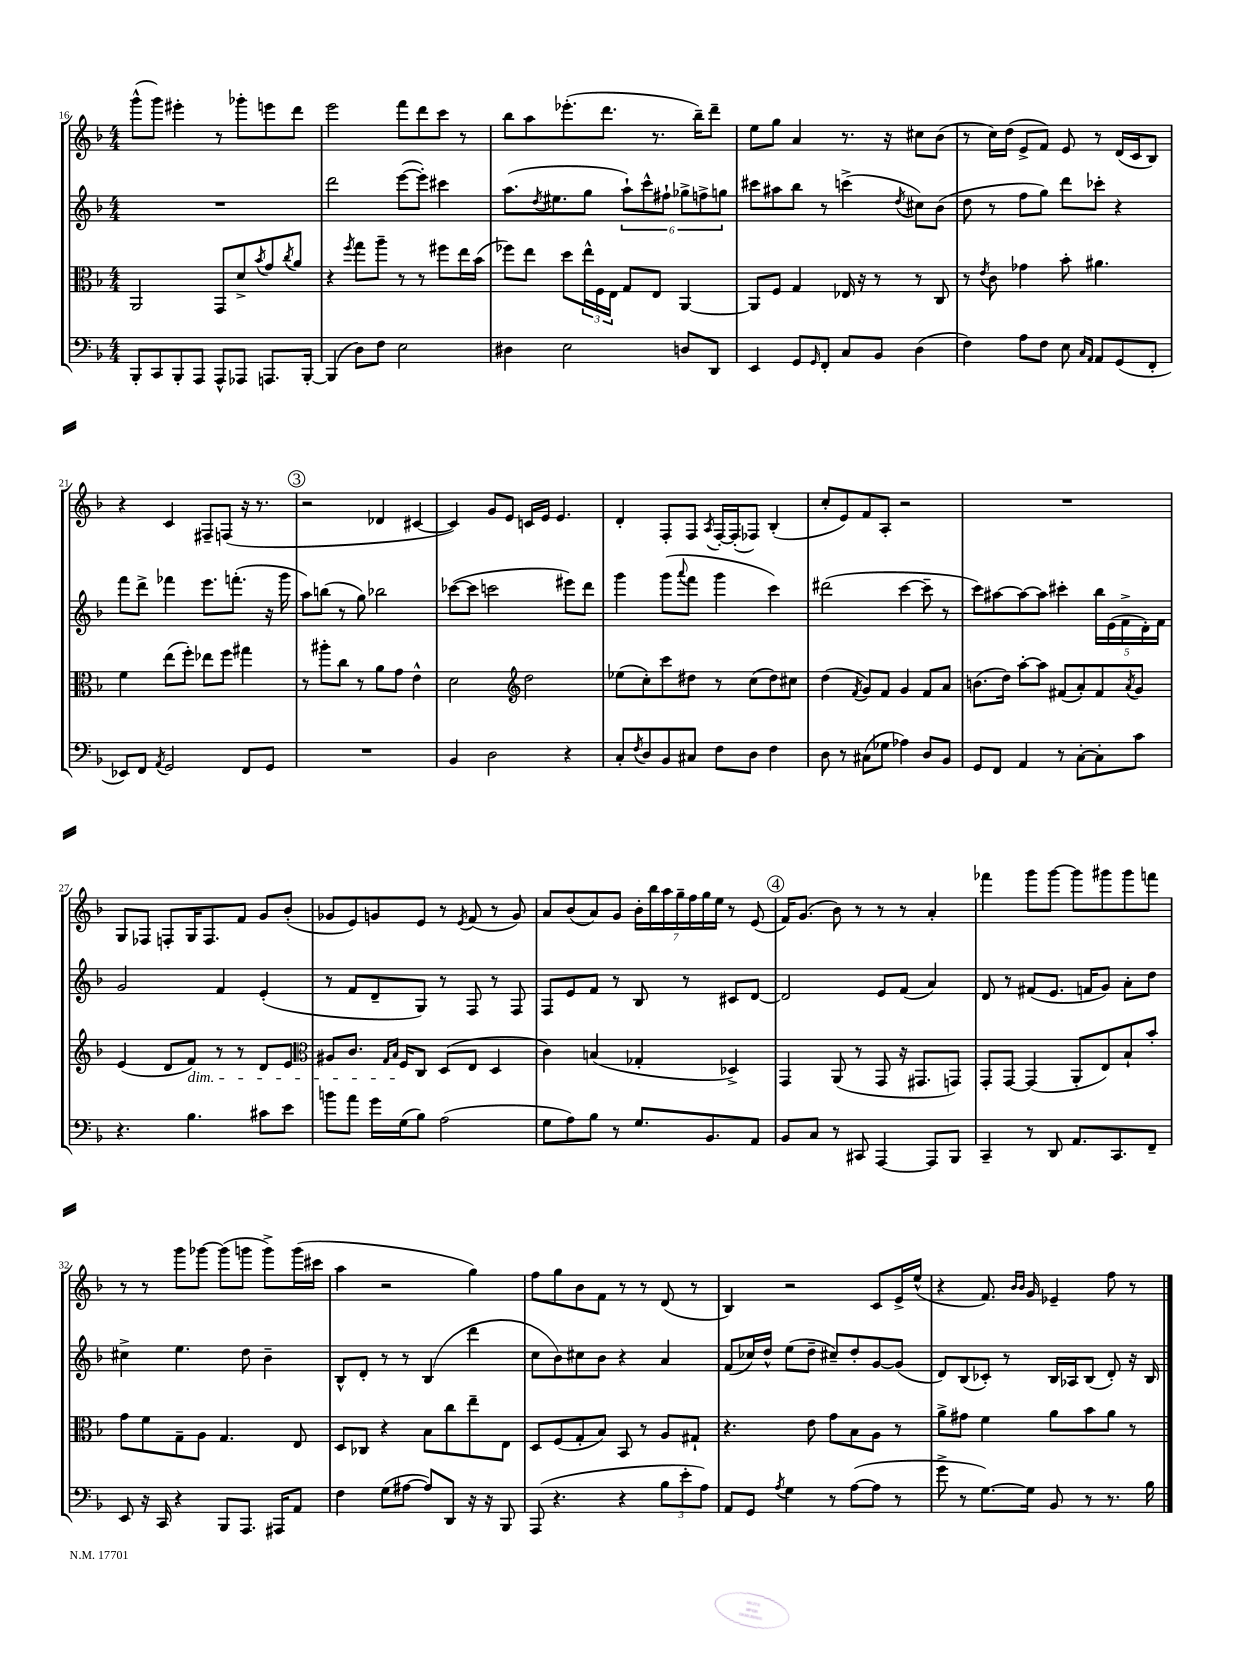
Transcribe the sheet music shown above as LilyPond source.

<<
\new StaffGroup <<
\new Staff = "s0" {
    \clef treble \key f \major \numericTimeSignature \time 4/4
    g'''8-^( g'''8) eis'''4-. r8 ges'''8-. e'''8 d'''8 |
    e'''2 f'''8 d'''8 c'''8 r8 |
    bes''8 a''8 ees'''8.-.( d'''8. r8. bes''16--) d'''8-- |
    e''8 g''8 a'4 r8. r16 cis''8 bes'8( |
    r8 c''16) d''16( e'8-> f'8) e'8 r8 d'16( c'16 bes8) |
    r4 c'4 fis8-- f8( r16 r8. |
    \mark \markup { \circle "3" } r2 des'4 cis'4~ |
    cis'4) g'8 e'8 c'16 e'16 e'4. |
    d'4-. f8-. f8 \acciaccatura { a8 } f16~-. f16-.( fes8) bes4-.( |
    c''8-. e'8) f'8 a8-. r2 |
    R1 |
    g8 fes8 f8-. g16 f8. f'8 g'8 bes'8-.( |
    ges'8 e'8) g'8 e'8 r8 \acciaccatura { e'8 } f'8( r8 g'8) |
    a'8 bes'8( a'8) g'8 \tuplet 7/4 { bes'16-. bes''16 a''16 g''16-- f''16 g''16 e''16 } r8 e'8( |
    \mark \markup { \circle "4" } f'16) g'8.( bes'8) r8 r8 r8 a'4-. |
    fes'''4 g'''8 g'''8~ g'''8 gis'''8 gis'''8 f'''8 |
    r8 r8 g'''8 ges'''8~ ges'''8( g'''8 g'''8->) g'''16( cis'''16 |
    a''4 r2 g''4) |
    f''8 g''8 bes'8 f'8 r8 r8 d'8( r8 |
    bes4) r2 c'8 e'16-> e''16-^( |
    r4 f'8.) \grace { bes'16 bes'16 } g'16 ees'4-- f''8 r8 \bar "|." |
}
\new Staff = "s1" {
    \clef treble \key f \major \numericTimeSignature \time 4/4
    R1 |
    d'''2 e'''8~( e'''8-.) cis'''4 |
    a''8.( \acciaccatura { d''8 } eis''8. g''8 \tuplet 6/4 { a''8-!) c'''8-^ fis''8-! ges''8-> f''8-> g''8 } |
    cis'''8 ais''8 bes''8 r8 c'''4->( \acciaccatura { d''8 } cis''8) bes'8( |
    d''8 r8 f''8 g''8) d'''8 ces'''8-. r4 |
    f'''8 d'''8-> fes'''4 e'''8. f'''8.-.( r16 g'''16 |
    \mark \markup { \circle "3" } a''8) b''8( r8 g''8) bes''2 |
    ces'''8~( ces'''8 c'''2 eis'''8) d'''8 |
    g'''4 g'''8( \appoggiatura { a'''8 } f'''8 g'''4 c'''4) |
    dis'''2( c'''4~ c'''8-- r8 |
    c'''8) ais''8~ ais''8~ ais''8 cis'''4-. \tuplet 5/4 { bes''16 e'16( f'16-> d'16-.) f'16 } |
    g'2 f'4 e'4-.( |
    r8 f'8 d'8-- g8) r8 f8 r8 f8 |
    f8 e'8 f'8 r8 bes8 r8 cis'8 d'8~ |
    \mark \markup { \circle "4" } d'2 e'8 f'8( a'4) |
    d'8 r8 fis'8( e'8. f'16 g'8) a'8-. d''8 |
    cis''4-> e''4. d''8 bes'4-- |
    bes8-^ d'8-. r8 r8 bes4( d'''4 |
    c''8 bes'8) cis''8 bes'8 r4 a'4 |
    f'8( ces''16) d''16-^ e''8( d''8-- cis''8--) d''8-. g'8~ g'8( |
    d'8) bes8( ces'8-.) r8 bes16 aes16 bes8( d'8-.) r16 bes16 \bar "|." |
}
\new Staff = "s2" {
    \clef alto \key f \major \numericTimeSignature \time 4/4
    a,2 g,8 d'8-> \acciaccatura { bes'8 } g'8 \acciaccatura { c''8 } a'8 |
    r4 \acciaccatura { f''8 } g''8 a''8-- r8 r8 fis''8 e''16 bes'16( |
    fes''8) e''8 d''8 \tuplet 3/2 { e''16-^ f16 e16 } g8 e8 a,4~ |
    a,8 f8 g4 ees16 r16 r8 r8 c8 |
    r8 \acciaccatura { e'8 } c'8 ges'4 bes'8-. ais'4. |
    f'4 e''8( f''8-.) ees''8 f''8 gis''4 |
    \mark \markup { \circle "3" } r8 ais''8-. c''8 r8 a'8 g'8 e'4-^ |
    d'2 \clef treble d''2 |
    ees''8( c''8-.) c'''8 dis''8 r8 c''8( dis''8) cis''8 |
    d''4( \acciaccatura { f'8 } g'8) f'8 g'4 f'8 a'8 |
    b'8.( d''16) a''8~-. a''8 fis'8( a'8-.) fis'8 \acciaccatura { a'8 } g'8 |
    e'4( d'8 f'8\dim) r8 r8 d'8 e'8 |
    \clef alto ais8 c'8. \grace { g16 bes16 } f16\! c8 d8( e8 d4 |
    c'4) b4( ges4-. des4->) |
    \mark \markup { \circle "4" } g,4 a,8( r8 g,8 r16 gis,8. g,8) |
    g,8-. g,8~ g,4( a,8-. e8) bes8-! bes'8-. |
    g'8 f'8 g8-- a8 g4. e8 |
    d8 ces8 r4 bes8 c''8 e''8-- e8 |
    d8 f8( g8-. bes8) bes,8 r8 a8 gis8-! |
    r4. e'8 g'8 bes8 a8 r8 |
    a'8-> gis'8 f'4 a'8 bes'8 a'8 r8 \bar "|." |
}
\new Staff = "s3" {
    \clef bass \key f \major \numericTimeSignature \time 4/4
    bes,,8-. c,8 bes,,8-. a,,8 a,,8-^ aes,,8 a,,8. bes,,16~-. |
    bes,,4( d8) f8 e2 |
    dis4 e2 d8 d,8 |
    e,4 g,8 \grace { g,16 } f,8-. c8 bes,8 d4( |
    f4) a8 f8 e8 \grace { c16 a,16 } a,8 g,8( f,8-. |
    ees,8) f,8 \acciaccatura { a,8 } g,2 f,8 g,8 |
    \mark \markup { \circle "3" } R1 |
    bes,4 d2 r4 |
    c8-. \acciaccatura { f8 } d8 bes,8 cis8 f8 d8 f4 |
    d8 r8 cis8( ges8 aes4) d8 bes,8 |
    g,8 f,8 a,4 r8 c8~-. c8-. c'8 |
    r4. bes4. cis'8 e'8 |
    b'8 a'8 g'16 g16( bes8) a2( |
    g8 a8) bes8 r8 g8. bes,8. a,8 |
    \mark \markup { \circle "4" } bes,8 c8 r8 cis,8 a,,4~ a,,8 bes,,8 |
    c,4-- r8 d,8 a,8. c,8. f,8-- |
    e,8 r16 c,16 r4 bes,,8 a,,8. ais,,16 a,8 |
    f4 g8( ais8~ ais8) d,8 r16 r16 bes,,8 |
    a,,8( r4. r4 \tuplet 3/2 { bes8 e'8-. a8) } |
    a,8 g,8 \acciaccatura { a8 } g4 r8 a8~( a8 r8 |
    g'8-> r8 g8.~) g16 bes,8 r8 r8. bes16 \bar "|." |
}
>>
>>
\layout { \context { \Score currentBarNumber = #16 } }
